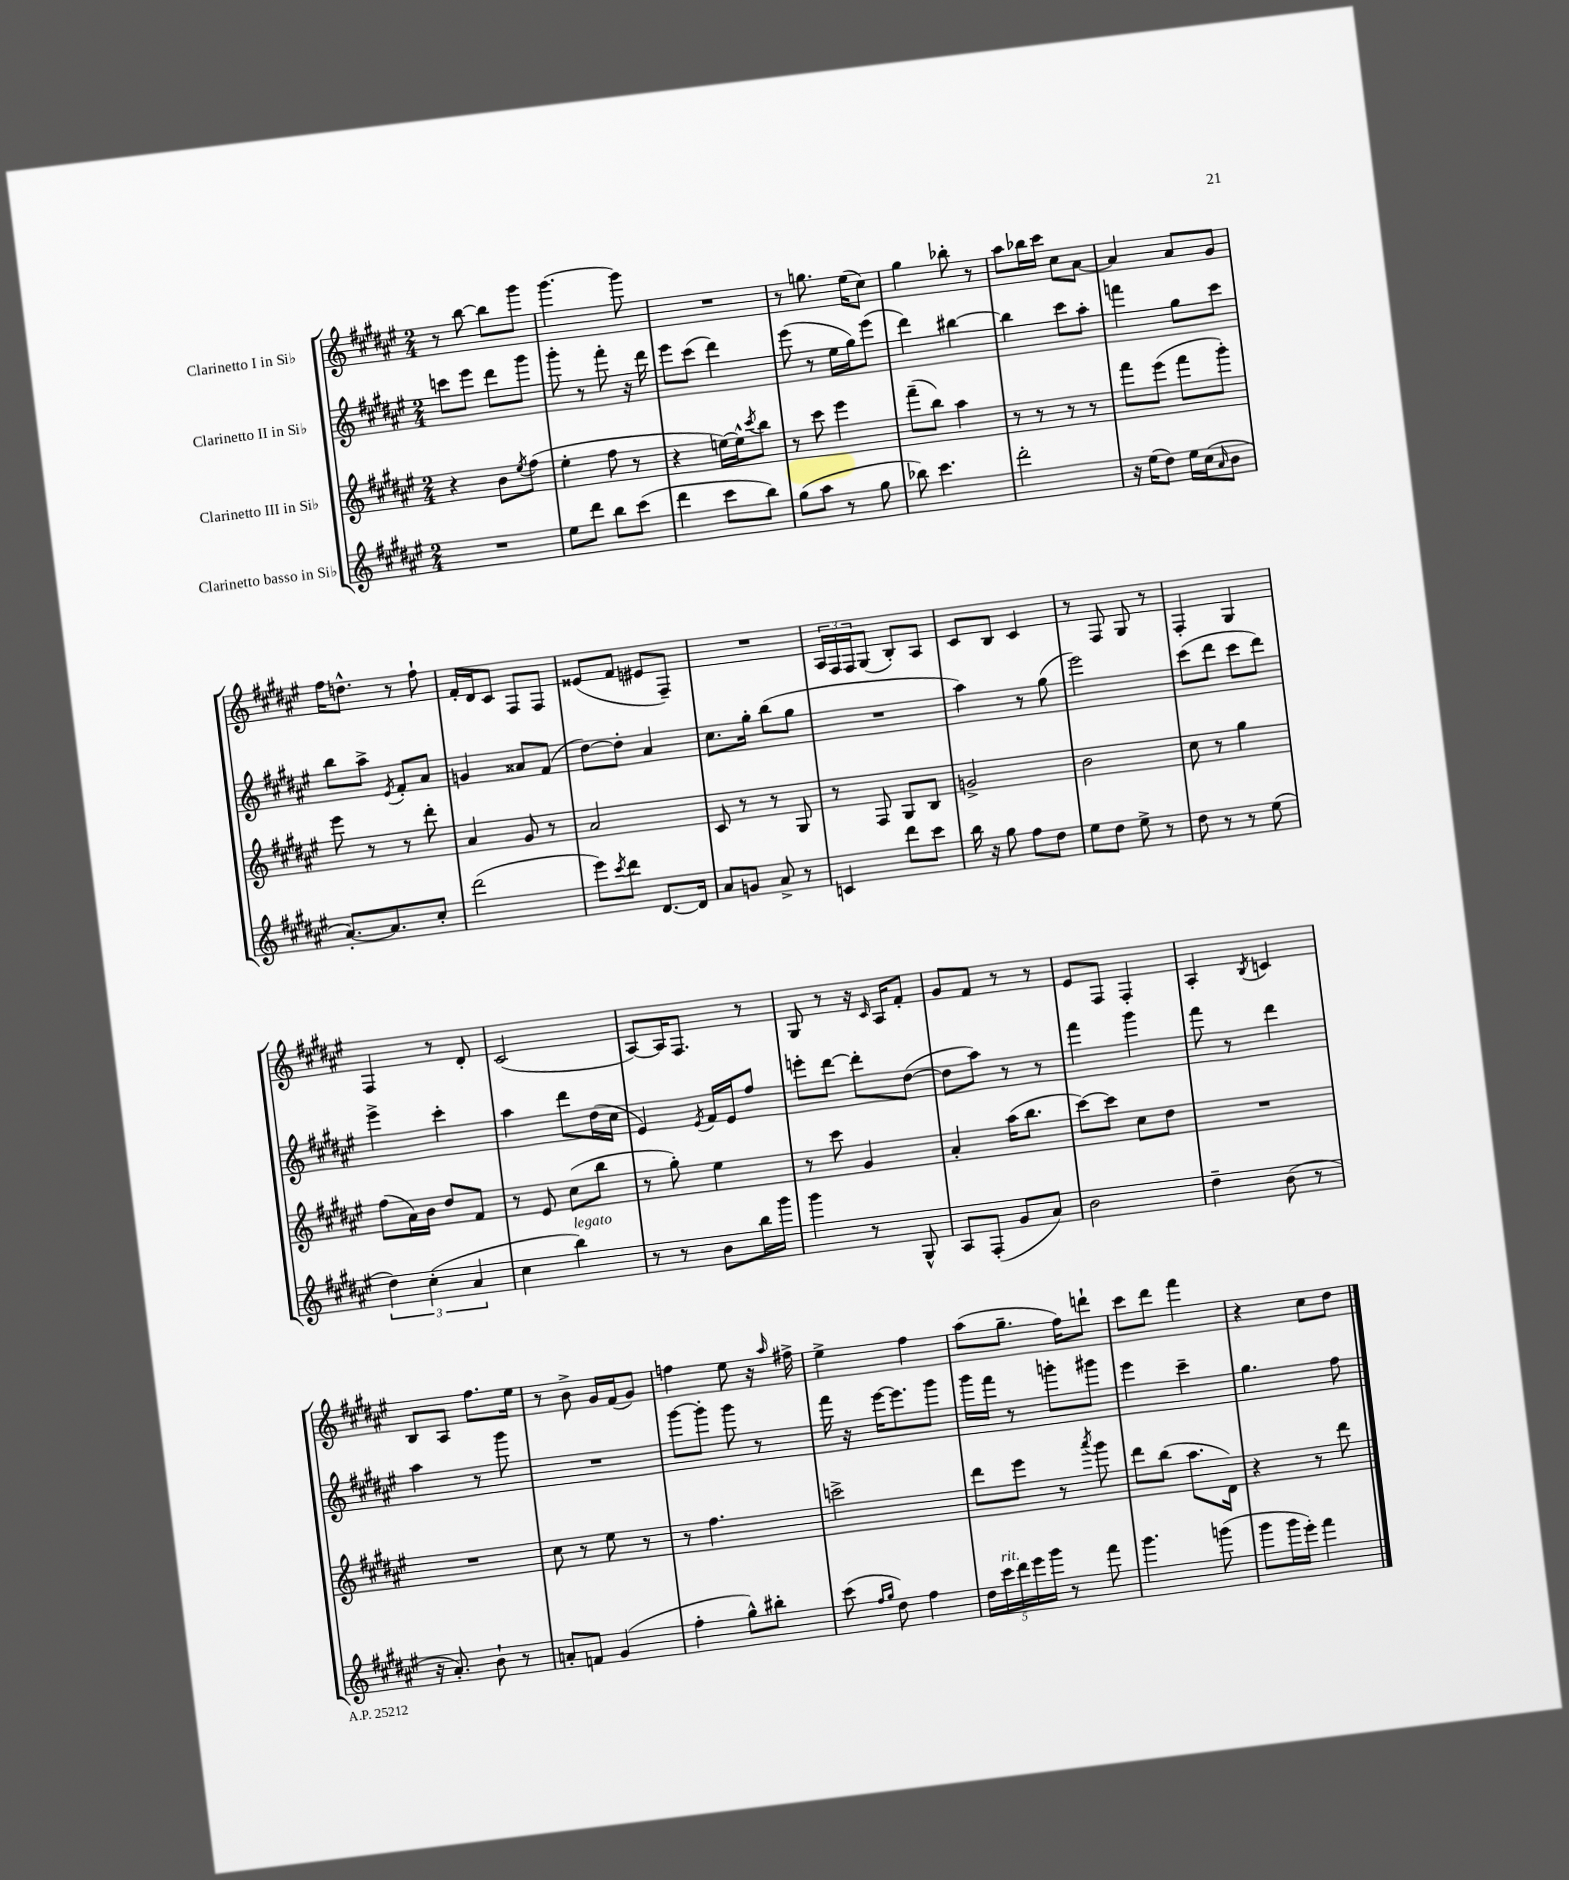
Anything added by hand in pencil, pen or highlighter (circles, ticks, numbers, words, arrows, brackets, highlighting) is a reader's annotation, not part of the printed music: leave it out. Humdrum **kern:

**kern	**kern	**kern	**kern
*staff4	*staff3	*staff2	*staff1
*clefG2	*clefG2	*clefG2	*clefG2
*k[f#c#g#d#a#e#]	*k[f#c#g#d#a#e#]	*k[f#c#g#d#a#e#]	*k[f#c#g#d#a#e#]
*M2/4	*M2/4	*M2/4	*M2/4
2r	4r	8ccc	8r
.	.	8eee#	[8bb
.	8b	8ddd#	8bb]
.	8qee#	.	.
.	(8ff#	8ggg#	8ggg#
=	=	=	=
8ee#	4ee#'	8ggg#'	[4.ggg#
8ddd#	.	8r	.
8bb	8ff#	8fff#'	.
(8ccc#	8r	16r	8ggg#]
.	.	16ddd#	.
=	=	=	=
4ddd#	4r	8eee#	2r
.	.	(8ccc#	.
8ccc#	[16ee)	4ddd#)	.
.	16ee^^]	.	.
.	8qccc#	.	.
8bb)	8bb	.	.
=	=	=	=
(8gg#	8r	(8eee#	8r
8aa#	8ccc#	8r	8.gg
8r	4eee#	16ee#	.
.	.	16gg#)	(16ee#
8gg#	.	(8eee#	8cc#)
=	=	=	=
8bb-)	(8fff#~	4ddd#)	4gg#
4.ccc#	8bb)	.	.
.	4aa#	[4bb#	8bb-'
.	.	.	8r
=	=	=	=
2ddd#'	8r	4bb#]	8aa#
.	8r	.	16bb-
.	.	.	16ccc#
.	8r	8ccc#	8cc#
.	8r	8aa#'	[8a#
=	=	=	=
16r	8fff#	4fff	4a#]
(16ee#	.	.	.
8dd#)	(8eee#	.	.
16ee#	8fff#	8gg#	8a#
(16cc#	.	.	.
16qqa#	.	.	.
8b	8ggg#')	8ccc#	8g#
=	=	=	=
[8.a#')	8eee#	8bb	16ff#
.	.	.	8.dd^^
.	8r	8aa#^	.
8.a#]	.	.	.
.	.	8qe#	.
.	8r	8f#'	8r
8cc#'	8ddd#'	8a#	8ff#`
=	=	=	=
(2ddd#	4a#	4g	16f#'
.	.	.	16d#
.	.	.	8c#
.	8g#	8a##	8F#
.	8r	(8f#	8F#
=	=	=	=
8eee#)	2a#	[8dd#)	(8e##
8qccc#	.	.	.
8ddd#	.	8dd#']	8f#
[8.d#	.	4a#	8e#
.	.	.	8F#~)
16d#]	.	.	.
=	=	=	=
8a#	8c#	8.cc#	2r
8g	8r	.	.
.	.	16gg#'	.
8a#^	8r	(8bb	.
8r	8G#	8gg#	.
=	=	=	=
4c	8r	2r	24A#
.	.	.	24F#
.	.	.	24F#
.	8F#	.	(8G#
8ddd#	8G#	.	8B')
8ccc#	8B	.	8A#
=	=	=	=
16bb	2g^	4aa#)	8c#
16r	.	.	.
8gg#	.	.	8B
8ff#	.	8r	4c#
8dd#	.	(8gg#	.
=	=	=	=
8ee#	2b	2eee#)	8r
8dd#	.	.	8F#
8ee#^	.	.	8G#
8r	.	.	8r
=	=	=	=
8dd#	8cc#	(8ccc#	4F#'
8r	8r	8ddd#	.
8r	4gg#	8ccc#	4G#
(8ee#	.	8ddd#)	.
=	=	=	=
6dd#)	(8ff#	4eee#^	4F#
.	16a#)	.	.
(6cc#'	.	.	.
.	16b	.	.
.	8dd#	4ccc#'	8r
6a#	.	.	.
.	8f#	.	8d#'
=	=	=	=
4cc#	8r	4aa#	(2c#
.	8e#	.	.
4bb)	(8cc#	8ddd#	.
.	8bb	(16dd#	.
.	.	16cc#	.
=	=	=	=
8r	8r	4e#)	[8A#)
8r	8gg#')	.	16A#]
.	.	.	8.F#
.	.	8qe#	.
8b	4ee#	16f#	.
.	.	16e#	.
16bb	.	8ff#	8r
16ggg#	.	.	.
=	=	=	=
4ggg#	8r	8eee'	8G#
.	8ccc#	[8ddd#	8r
8r	4g#	8ddd#']	16r
.	.	.	16qqc#
.	.	.	16A#
8G#^^	.	([8dd#	8f#'
=	=	=	=
8A#	4a#'	8dd#]	8g#
(8F#'	.	8aa#)	8f#
8g#	(16aa#	8r	8r
.	8.bb	.	.
8a#)	.	8r	8r
=	=	=	=
2b	[8ccc#)	4fff#	8e#
.	8ccc#]	.	8F#
.	8cc#	4ggg#	4F#'
.	8dd#	.	.
=	=	=	=
4dd#~	2r	8fff#	4A#'
.	.	8r	.
.	.	.	8qB
(8b	.	4ddd#	4c
8r	.	.	.
=	=	=	=
16r	2r	4aa#	8B
8.a#')	.	.	.
.	.	.	8A#
8b`	.	8r	8.ff#
8r	.	8ggg#	.
.	.	.	16ee#
=	=	=	=
8a'	8cc#	2r	8r
8f	8r	.	8b^
(4g#	8ee#	.	16g#
.	.	.	(16f#
.	8r	.	8g#)
=	=	=	=
4ff#'	8r	[8ggg#	4ff
.	4.ff#	8ggg#']	.
8gg#^^)	.	8ggg#	8ee#
8bb#'	.	8r	16r
.	.	.	16qqaa#
.	.	.	16ff#^
=	=	=	=
(8ccc#	2ccc^	16fff#	4ee#^
.	.	16r	.
16qqff#	.	.	.
16qqgg#	.	.	.
8dd#)	.	[16eee#	.
.	.	8.eee#]	.
4ff#	.	.	4ff#
.	.	8ggg#	.
=	=	=	=
20dd#	8ddd#	16ggg#	(8aa#
20ccc#	.	.	.
.	.	16fff#	.
20ddd#	.	.	.
.	8eee#	8r	8.gg#~
20eee#	.	.	.
20ggg#	.	.	.
8r	8r	8ggg'	.
.	.	.	16ff#)
.	8qaaa#	.	.
8fff#	8ggg#	8ggg#	8ddd`
=	=	=	=
4.ggg#	8ddd#	4eee#	8ccc#
.	(8bb	.	8ddd#
.	8.aa#	4ccc#~	4fff#
(8ggg	.	.	.
.	16d#)	.	.
=	=	=	=
8ggg#	4r	4.gg#	4r
16ggg#	.	.	.
16eee#')	.	.	.
4fff#	8r	.	8cc#
.	8ddd#	8ff#	8dd#
==	==	==	==
*-	*-	*-	*-
